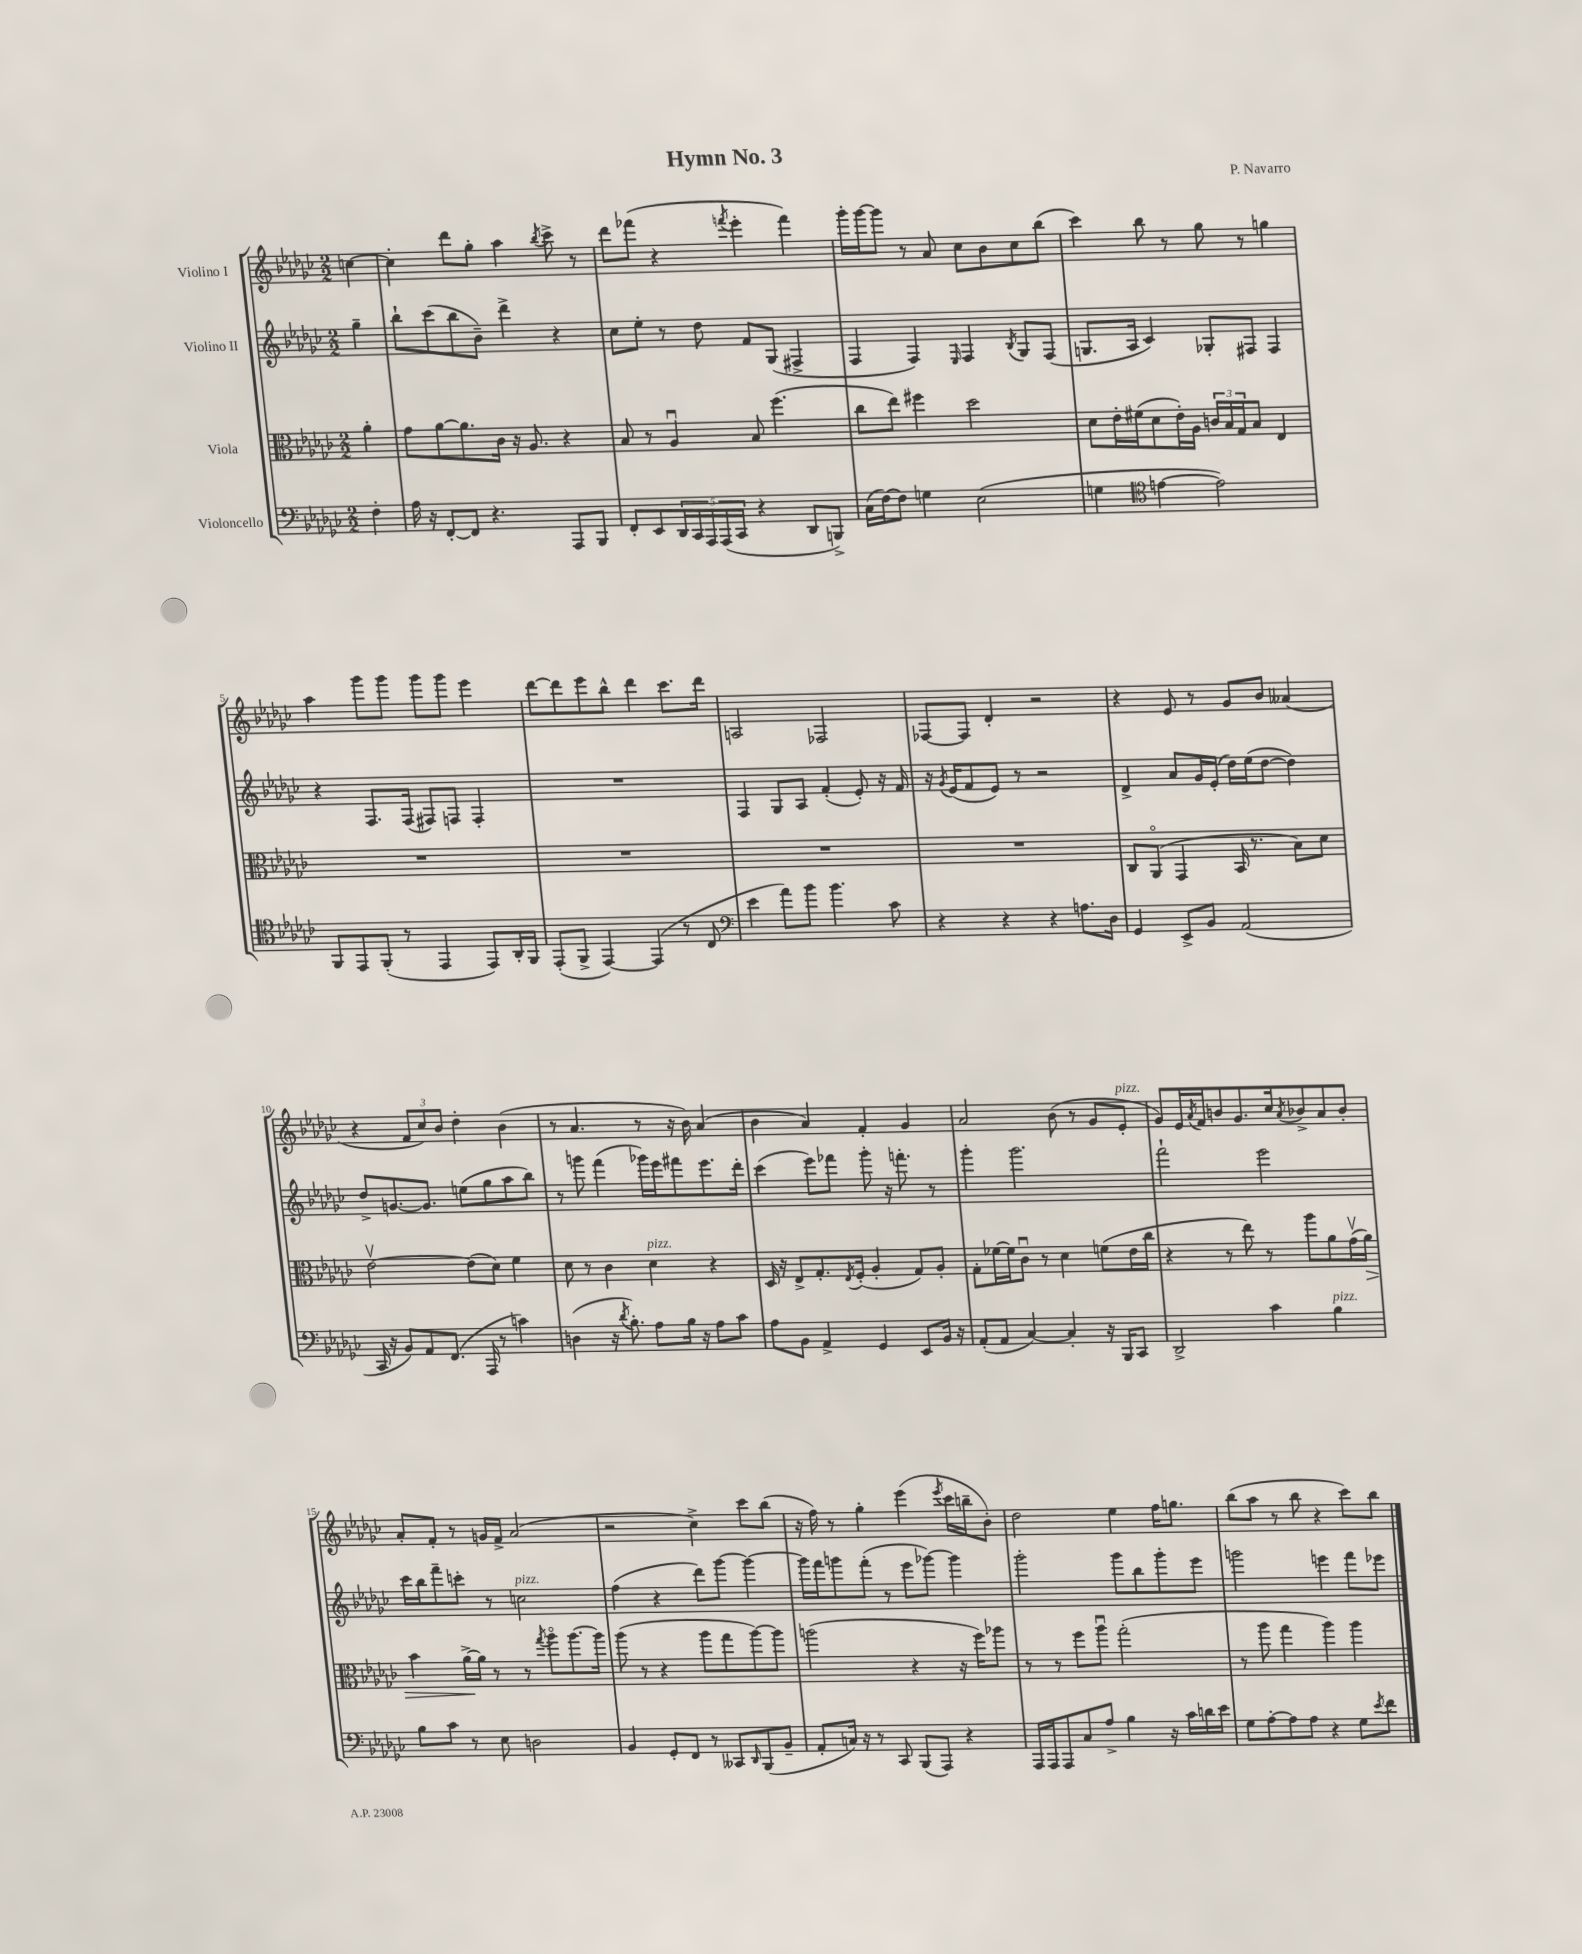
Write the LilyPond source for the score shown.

\header { title = "Hymn No. 3" composer = "P. Navarro" }
<<
\new StaffGroup <<
\new Staff = "s0" \with { instrumentName = "Violino I" } {
    \clef treble \key ges \major \numericTimeSignature \time 2/2 \partial 4
    c''4~ |
    c''4-. des'''8 ges''8-. aes''4 \acciaccatura { bes''8 } ces'''8-> r8 |
    des'''8 fes'''8( r4 \acciaccatura { f'''8 } ees'''4-. f'''4) |
    ges'''16-. ges'''16~ ges'''8 r8 aes'8 ces''8 bes'8 ces''8 bes''8( |
    ces'''4) bes''8 r8 ges''8 r8 g''4 |
    aes''4 ges'''8 ges'''8 ges'''8 ges'''8 ees'''4 |
    des'''8~ des'''8 ees'''8 bes''8-^ des'''4 ces'''8. des'''16 |
    a2 fes2 |
    fes8~ fes8 des'4-. r2 |
    r4 ees'8 r8 ges'8 bes'8 aeses'4( |
    r4 \tuplet 3/2 { f'8 ces''8) bes'8 } des''4-. bes'4( |
    r8 aes'4. r8 r16 bes'16) aes'4( |
    bes'4 aes'4) f'4-. ges'4 |
    aes'2 bes'8( r8 ges'8 ees'8-.^\markup { \italic "pizz." } |
    ges'8) ees'16 \acciaccatura { aes'8 } f'16 b'8 ges'8. ces''16 \acciaccatura { aes'8 } bes'8-> aes'8 bes'8-. |
    aes'8-. f'8-. r8 g'16 f'16-> aes'2( |
    r2 ces''4->) ces'''8 bes''8( |
    r16 f''16) r8 ges''4-. ees'''4( \acciaccatura { ees'''8 } ces'''16 b''16-- bes'8-.) |
    des''2 ees''4 f''16 g''8. |
    bes''8( aes''8 r8 bes''8 r4 ces'''8) bes''8 \bar "|." |
}
\new Staff = "s1" \with { instrumentName = "Violino II" } {
    \clef treble \key ges \major \numericTimeSignature \time 2/2 \partial 4
    ges''4-- |
    bes''8-! ces'''8( bes''8 bes'8--) des'''4-> r4 |
    ces''8 ees''8-. r8 des''8 f'8 ges8( fis4-> |
    f4 f4) \grace { ees16 } f4 \acciaccatura { bes8 } ges8 f8( |
    g8. aes16 ces'4) ges8-. fis8 fis4 |
    r4 f8. f16( fis8) f8 f4-. |
    R1 |
    f4 ges8 aes8 f'4-.( ees'8-.) r16 f'16 |
    r16 \acciaccatura { ges'8 } ees'16( f'8 ees'8) r8 r2 |
    des'4-> aes'8 ges'16 ees'16-.( des''16) ees''16( des''8~ des''4) |
    des''8-> g'8.~ g'8. e''8( ges''8 aes''8 bes''8) |
    r8 g'''8 f'''4( ges'''16) ees'''16 fis'''8 ees'''8. des'''16-. |
    ces'''4( ees'''8) fes'''8 ges'''8-. r16 f'''8.-. r8 |
    ges'''4-. ges'''2. |
    f'''2-! ees'''2 |
    ces'''16 bes''16 f'''8-- c'''8-. r8 c''2^\markup { \italic "pizz." } |
    f''4( r4 des'''8) ges'''8~ ges'''4~ |
    ges'''16 f'''16 g'''8 f'''8-.( r8 ees'''8 ges'''8~) ges'''4 |
    ges'''2-. ges'''8 bes''8 ges'''8-. ees'''8 |
    g'''2 e'''4 f'''8 ees'''8 \bar "|." |
}
\new Staff = "s2" \with { instrumentName = "Viola" } {
    \clef alto \key ges \major \numericTimeSignature \time 2/2 \partial 4
    aes'4-. |
    ges'8 aes'8~ aes'8. ces'16 r16 aes8. r4 |
    bes8 r8 aes4\downbow bes8 f''4.( |
    ces''8 ees''8) fis''4 des''2 |
    des'8 ees'16-. fis'16( des'8 ees'16-.) aes16 \tuplet 3/2 { c'16 bes16 ges16 } bes8 ees4 |
    R1 |
    R1 |
    R1 |
    R1 |
    ces8 aes,8\flageolet( ges,4 bes,16 r8. bes8) des'8 |
    ees'2~\upbow ees'8( des'8) f'4 |
    des'8 r8 ces'4 des'4^\markup { \italic "pizz." } r4 |
    des16 r16 ees8-> ges8.-. \acciaccatura { ees8 } f16-.( aes4-. ges8) aes8-. |
    ges8-. fes'16~ fes'16 ces'8\downbow r8 des'4 f'8( ees'16 ces''16 |
    r4 r8 ees''8) r8 aes''8 aes'8 ges'16\upbow( aes'16\>) |
    bes'4 aes'16~->\! aes'16 r8 r8 \acciaccatura { ges''8 } aes''8\flageolet aes''8.~ aes''16 |
    aes''8( r8 r4 aes''8 ges''8 aes''8~) aes''8 |
    a''2( r4 r16 f''16) aes''8 |
    r8 r8 f''8 aes''8\downbow ges''2-.( |
    r8 aes''8 ges''4 aes''4) aes''4 \bar "|." |
}
\new Staff = "s3" \with { instrumentName = "Violoncello" } {
    \clef bass \key ges \major \numericTimeSignature \time 2/2 \partial 4
    f4-. |
    aes16 r16 f,8~-. f,8 r4. aes,,8 bes,,8 |
    f,8-. ees,8 \tuplet 5/4 { des,16 ces,16 aes,,16 aes,,16( ces,16 } r4 des,8 b,,8->) |
    ces16( f16~) f8 g4 ees2( |
    g4 \clef tenor e'4~ e'2) |
    f,8 ees,8 f,8-.( r8 ees,4 ees,8) aes,16-. f,16 |
    ees,8-.( f,8-> ees,4~) ees,4( r8 ces8 |
    \clef bass ees'4 aes'8) bes'8 bes'4. ces'8 |
    r4 r4 r4 a8. des16 |
    ges,4 ees,8-> bes,8 aes,2( |
    ces,16 r16 bes,8) aes,8 f,8.( aes,,16 r8 c'4) |
    d4( r16 \acciaccatura { des'8 } bes8.-.) aes8 bes16 r16 aes8 ces'8 |
    aes8 bes,8 aes,4-> ges,4 ees,8 bes,16 r16 |
    aes,8-.( aes,8 ces4~) ces4-. r16 bes,,16 ces,8 |
    des,2-> ces'4 bes4^\markup { \italic "pizz." } |
    bes8 ces'8 r8 ees8 d2 |
    bes,4 ges,8-. f,8 r8 ceses,8 \grace { des,16 } bes,,8( bes,8-- |
    aes,8-. c16) r16 r8 ces,8 bes,,8( aes,,8) r4 |
    aes,,16 aes,,16 aes,,8 ces8 aes8-> bes4 r16 ces'16 d'16 ees'16 |
    ges8 aes8~-. aes8 aes8 r4 ges8 \acciaccatura { ees'8 } f'8 \bar "|." |
}
>>
>>
